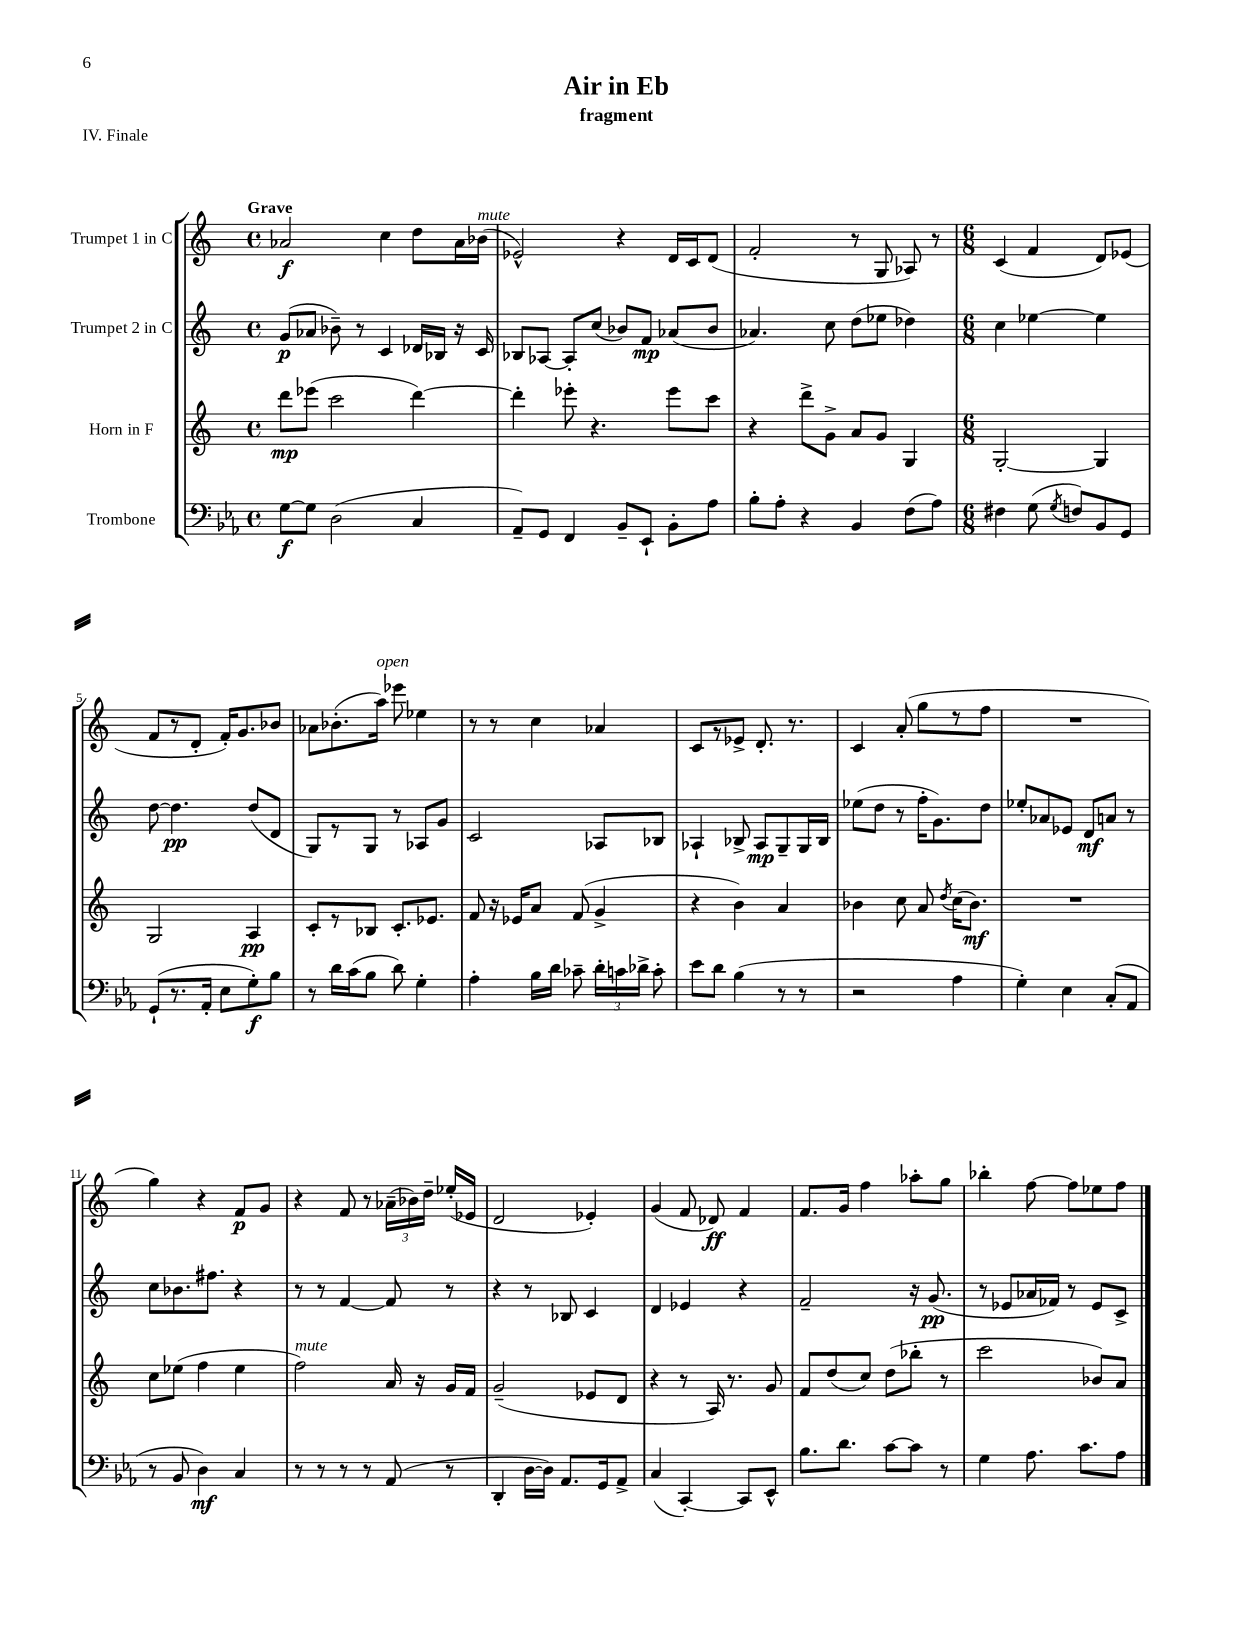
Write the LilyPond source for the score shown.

\header { title = "Air in Eb" subtitle = "fragment" piece = "IV. Finale" }
<<
\new StaffGroup <<
\new Staff = "s0" \with { instrumentName = "Trumpet 1 in C" } {
    \clef treble \key c \major \defaultTimeSignature \time 4/4 \tempo "Grave"
    \autoBeamOff aes'2\f c''4 d''8[ aes'16 bes'16]^\markup { \italic "mute" }( |
    ees'2-^) r4 d'16[ c'16 d'8]( |
    f'2-. r8 g8 aes8) r8 |
    \numericTimeSignature \time 6/8 c'4( f'4 d'8[) ees'8]( |
    f'8[ r8 d'8]-. f'16[-.) g'8. bes'8] |
    aes'8[ bes'8.-.( a''16]^\markup { \italic "open" }) ees'''8 ees''4 |
    r8 r8 c''4 aes'4 |
    c'8[ r8 ees'8]-> d'8.-. r8. |
    c'4 a'8-.( g''8[ r8 f''8] |
    R2. |
    g''4) r4 f'8[\p g'8] |
    r4 f'8 r8 \tuplet 3/2 { aes'16[--( bes'16) d''16]-- } ees''16[-.( ees'16] |
    d'2 ees'4-.) |
    g'4( f'8 des'8\ff) f'4 |
    f'8.[ g'16] f''4 aes''8[-. g''8] |
    bes''4-. f''8~ f''8[ ees''8 f''8] \bar "|." |
}
\new Staff = "s1" \with { instrumentName = "Trumpet 2 in C" } {
    \clef treble \key c \major \defaultTimeSignature \time 4/4
    \autoBeamOff g'8[\p( aes'8] bes'8--) r8 c'4 des'16[ bes16] r16 c'16 |
    bes8[ aes8]~ aes8[-. c''8]( bes'8[) f'8]\mp aes'8[( bes'8] |
    aes'4.) c''8 d''8[( ees''8] des''4) |
    \numericTimeSignature \time 6/8 c''4 ees''4~ ees''4 |
    d''8~ d''4.\pp d''8[( d'8] |
    g8[) r8 g8] r8 aes8[ g'8] |
    c'2 aes8[ bes8] |
    aes4-! bes8-> aes8[\mp g8-- g16 bes16] |
    ees''8[( d''8] r8 f''16[-. g'8.) d''8] |
    ees''8[-. aes'8 ees'8] d'8[\mf a'8] r8 |
    c''8[ bes'8. fis''8.] r4 |
    r8 r8 f'4~ f'8 r8 |
    r4 r8 bes8 c'4 |
    d'4 ees'4 r4 |
    f'2-- r16 g'8.\pp( |
    r8 ees'8[ aes'16 fes'16]) r8 ees'8[ c'8]-> \bar "|." |
}
\new Staff = "s2" \with { instrumentName = "Horn in F" } {
    \clef treble \key c \major \defaultTimeSignature \time 4/4
    \autoBeamOff d'''8[\mp ees'''8]( c'''2 d'''4~) |
    d'''4-. ees'''8-. r4. ees'''8[ c'''8] |
    r4 d'''8[-> g'8]-> a'8[ g'8] g4 |
    \numericTimeSignature \time 6/8 g2~-. g4 |
    g2 a4\pp |
    c'8[-. r8 bes8] c'8.[-. ees'8.] |
    f'8 r16 ees'16[ a'8] f'8( g'4-> |
    r4 b'4) a'4 |
    bes'4 c''8 a'8 \acciaccatura { d''8 } c''16[( bes'8.]\mf) |
    R2. |
    c''8[ ees''8]( f''4 ees''4 |
    f''2^\markup { \italic "mute" }) a'16 r16 g'16[ f'16] |
    g'2--( ees'8[ d'8] |
    r4 r8 a16) r8. g'8 |
    f'8[ d''8( c''8]) d''8[( bes''8]-. r8 |
    c'''2 bes'8[) a'8] \bar "|." |
}
\new Staff = "s3" \with { instrumentName = "Trombone" } {
    \clef bass \key ees \major \defaultTimeSignature \time 4/4
    \autoBeamOff g8[~\f g8] d2( c4 |
    aes,8[--) g,8] f,4 bes,8[-- ees,8]-! bes,8[-. aes8] |
    bes8[-. aes8]-. r4 bes,4 f8[( aes8]) |
    \numericTimeSignature \time 6/8 fis4 g8( \acciaccatura { g8 } f8[) bes,8 g,8] |
    g,8[-!( r8. aes,16]-. ees8[ g8-.\f) bes8] |
    r8 d'16[ c'16( bes8] d'8) g4-. |
    aes4-. bes16[ d'16] ces'8-- \tuplet 3/2 { d'16[-. c'16 des'16]-> } c'8-. |
    ees'8[ d'8] bes4( r8 r8 |
    r2 aes4 |
    g4-.) ees4 c8[-.( aes,8] |
    r8 bes,8 d4\mf) c4 |
    r8 r8 r8 r8 aes,8( r8 |
    d,4-. d16[~ d16]) aes,8.[ g,16 aes,8]-> |
    c4( c,4~-.) c,8[ ees,8]-^ |
    bes8.[ d'8.] c'8[~ c'8] r8 |
    g4 aes8. c'8.[ aes8] \bar "|." |
}
>>
>>
